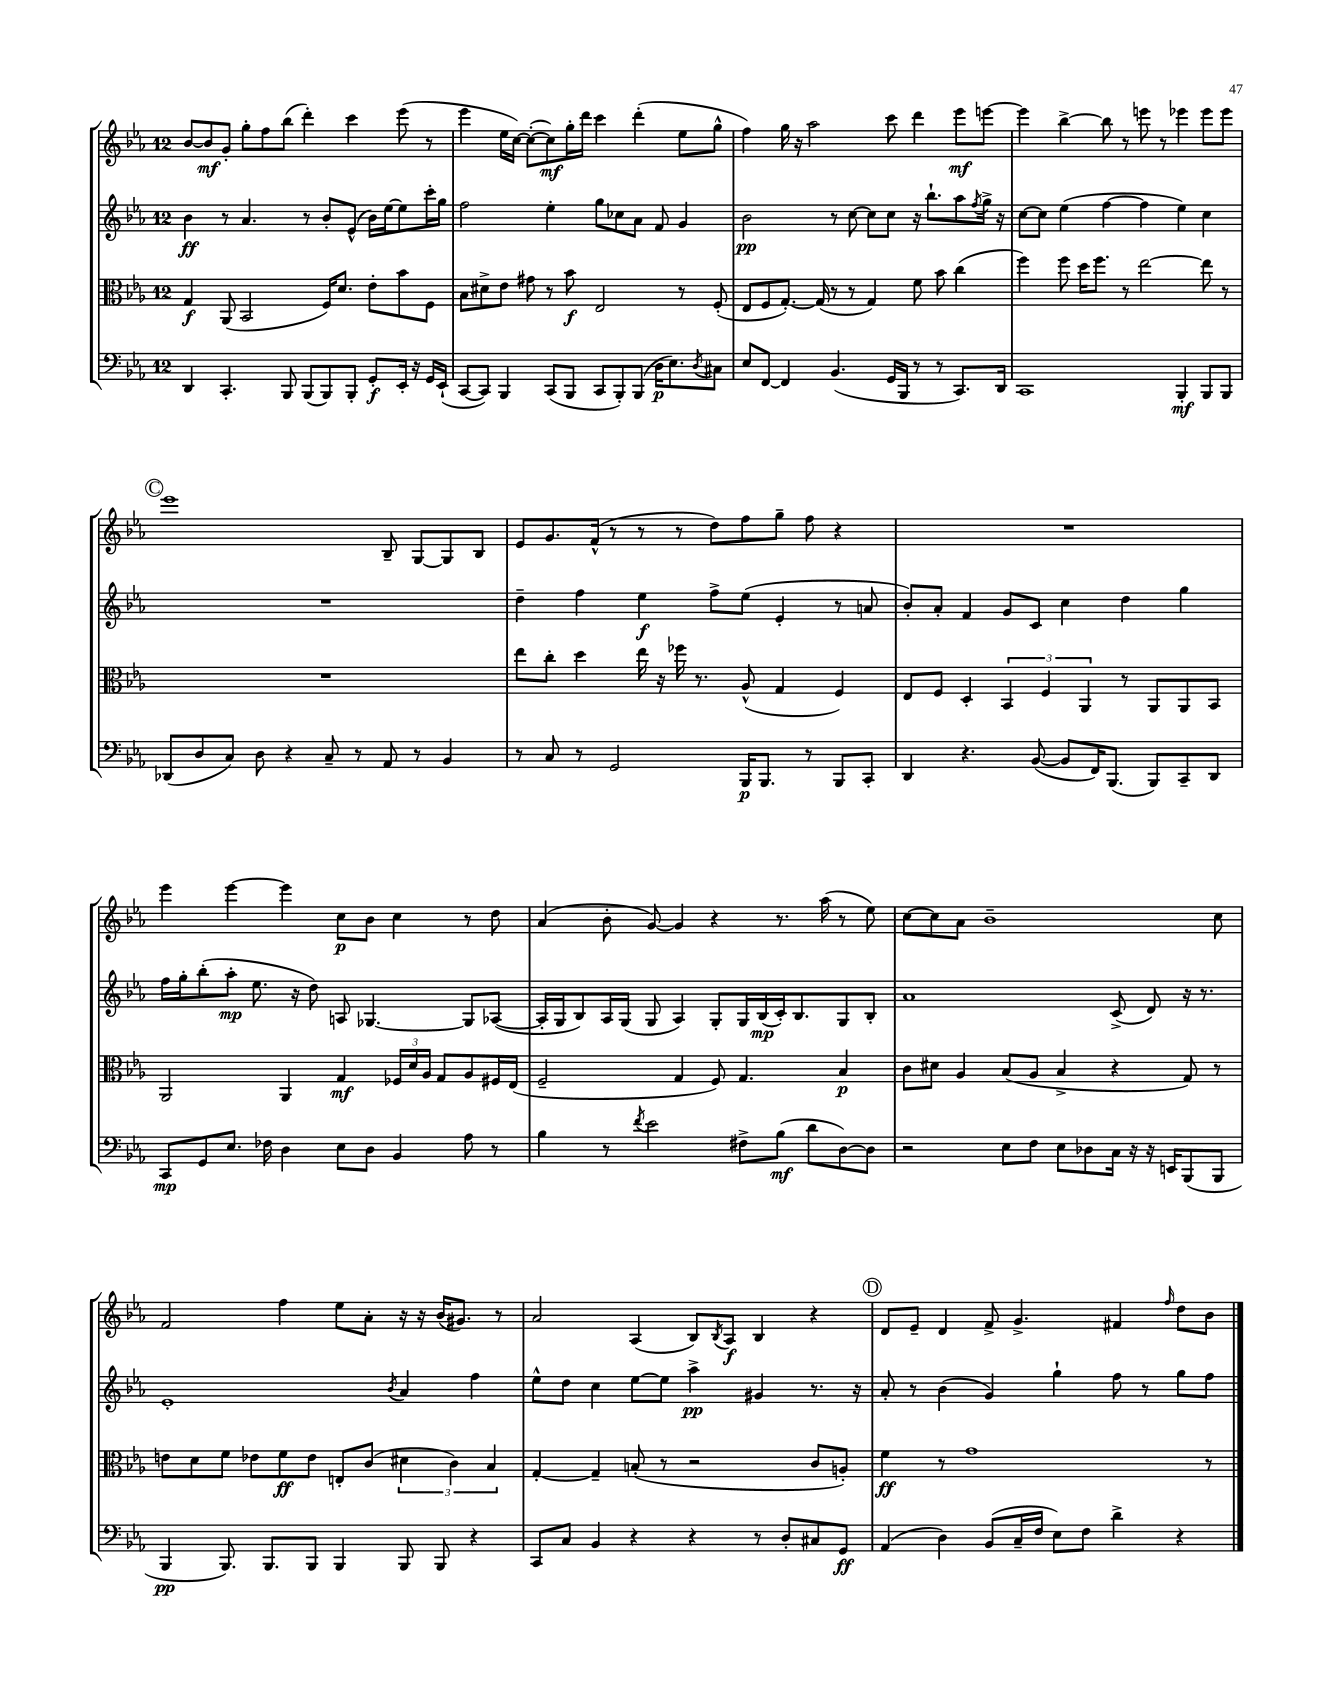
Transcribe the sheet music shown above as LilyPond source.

<<
\new StaffGroup <<
\new Staff = "s0" {
    \clef treble \key ees \major \once \override Staff.TimeSignature.style = #'single-digit \time 12/8
    bes'8~ bes'8\mf g'8-. g''8-. f''8 bes''8( d'''4-.) c'''4 ees'''8( r8 |
    ees'''4 ees''16 c''16~) c''8~-.( c''8\mf) g''16-. d'''16 c'''4 d'''4-.( ees''8 g''8-^ |
    f''4) g''16 r16 aes''2 c'''8 d'''4 ees'''8\mf e'''8~ |
    e'''4 bes''4~-> bes''8 r8 e'''8 r8 ees'''4 ees'''8 ees'''8 |
    \mark \markup { \circle "C" } ees'''1 bes8-- g8~ g8 bes8 |
    ees'8 g'8. f'16-^( r8 r8 r8 d''8) f''8 g''8-- f''8 r4 |
    R1. |
    ees'''4 ees'''4~ ees'''4 c''8\p bes'8 c''4 r8 d''8 |
    aes'4( bes'8-. g'8~) g'4 r4 r8. aes''16( r8 ees''8) |
    c''8~ c''8 aes'8 bes'1-- c''8 |
    f'2 f''4 ees''8 aes'8-. r16 r16 bes'16( gis'8.) r8 |
    aes'2 aes4( bes8) \acciaccatura { bes8 } aes8\f bes4 r4 |
    \mark \markup { \circle "D" } d'8 ees'8-- d'4 f'8-> g'4.-> fis'4 \grace { f''16 } d''8 bes'8 \bar "|." |
}
\new Staff = "s1" {
    \clef treble \key ees \major \once \override Staff.TimeSignature.style = #'single-digit \time 12/8
    bes'4\ff r8 aes'4. r8 bes'8-. ees'8-^( bes'16) ees''16~ ees''8 c'''16-. g''16 |
    f''2 ees''4-. g''8 ces''8 aes'8 f'8 g'4 |
    bes'2\pp r8 c''8~ c''8 c''8 r16 bes''8.-! aes''8 \acciaccatura { f''8 } g''16-> r16 |
    c''8~ c''8 ees''4( f''4~ f''4 ees''4) c''4 |
    \mark \markup { \circle "C" } R1. |
    d''4-- f''4 ees''4\f f''8-> ees''8( ees'4-. r8 a'8 |
    bes'8-.) aes'8-. f'4 g'8 c'8 c''4 d''4 g''4 |
    f''16 g''16-. bes''8-.( aes''8-.\mp ees''8. r16 d''8) a8 ges4.~ ges8 aes8~( |
    aes16-. g16 bes8) aes16 g16( g8 aes4) g8-. g16 bes16\mp( c'16-.) bes8. g8 bes8-. |
    aes'1 c'8->( d'8) r16 r8. |
    ees'1-. \acciaccatura { bes'8 } aes'4 f''4 |
    ees''8-^ d''8 c''4 ees''8~ ees''8 aes''4->\pp gis'4 r8. r16 |
    \mark \markup { \circle "D" } aes'8-. r8 bes'4( g'4) g''4-! f''8 r8 g''8 f''8 \bar "|." |
}
\new Staff = "s2" {
    \clef alto \key ees \major \once \override Staff.TimeSignature.style = #'single-digit \time 12/8
    g4\f aes,8( bes,2 f16) d'8. ees'8-. bes'8 f8 |
    bes8 dis'8-> ees'8 gis'8 r8 bes'8\f ees2 r8 f8-.( |
    ees8 f8 g8.~-.) g16( r8 r8 g4) f'8 bes'8 c''4( |
    f''4) f''8 d''16 f''8. r8 ees''2~ ees''8 r8 |
    \mark \markup { \circle "C" } R1. |
    ees''8 c''8-. d''4 ees''16 r16 fes''16 r8. aes8-^( g4 f4) |
    ees8 f8 d4-. \tuplet 3/2 { bes,4 f4 aes,4 } r8 aes,8 aes,8 bes,8 |
    aes,2 aes,4 g4\mf \tuplet 3/2 { fes16 d'16 aes16 } g8 aes8 fis16 ees16( |
    f2-- g4 f8) g4. bes4\p |
    c'8 dis'8 aes4 bes8( aes8 bes4-> r4 g8) r8 |
    e'8 d'8 f'8 ees'8 f'8\ff ees'8 e8-. c'8( \tuplet 3/2 { dis'4 c'4) bes4 } |
    g4~-. g4-- b8-.( r8 r2 c'8 a8-.) |
    \mark \markup { \circle "D" } f'4\ff r8 g'1 r8 \bar "|." |
}
\new Staff = "s3" {
    \clef bass \key ees \major \once \override Staff.TimeSignature.style = #'single-digit \time 12/8
    d,4 c,4.-. bes,,8 bes,,8( bes,,8) bes,,8-. g,8-.\f ees,16-. r16 g,16 ees,16-!( |
    c,8~ c,8) bes,,4 c,8( bes,,8 c,8 bes,,8-.) bes,,8( d16\p ees8.) \acciaccatura { d8 } cis8 |
    ees8 f,8~ f,4 bes,4.( g,16 bes,,16 r8 r8 c,8.) d,16 |
    c,1 bes,,4-.\mf bes,,8 bes,,8 |
    \mark \markup { \circle "C" } des,8( d8 c8) d8 r4 c8-- r8 aes,8 r8 bes,4 |
    r8 c8 r8 g,2 bes,,16\p bes,,8. r8 bes,,8 c,8-. |
    d,4 r4. bes,8~( bes,8 f,16) bes,,8.( bes,,8) c,8-- d,8 |
    c,8\mp g,8 ees8. fes16 d4 ees8 d8 bes,4 aes8 r8 |
    bes4 r8 \acciaccatura { f'8 } ees'2 fis8-> bes8\mf( d'8 d8~) d8 |
    r2 ees8 f8 ees8 des8 c16 r16 r16 e,16 bes,,8( bes,,8 |
    bes,,4\pp bes,,8.) bes,,8. bes,,8 bes,,4 bes,,8 bes,,8 r4 |
    c,8 c8 bes,4 r4 r4 r8 d8-. cis8 g,8\ff |
    \mark \markup { \circle "D" } aes,4( d4) bes,8( c16-- f16 ees8) f8 d'4-> r4 \bar "|." |
}
>>
>>
\layout { \context { \Score \remove "Bar_number_engraver" } }
